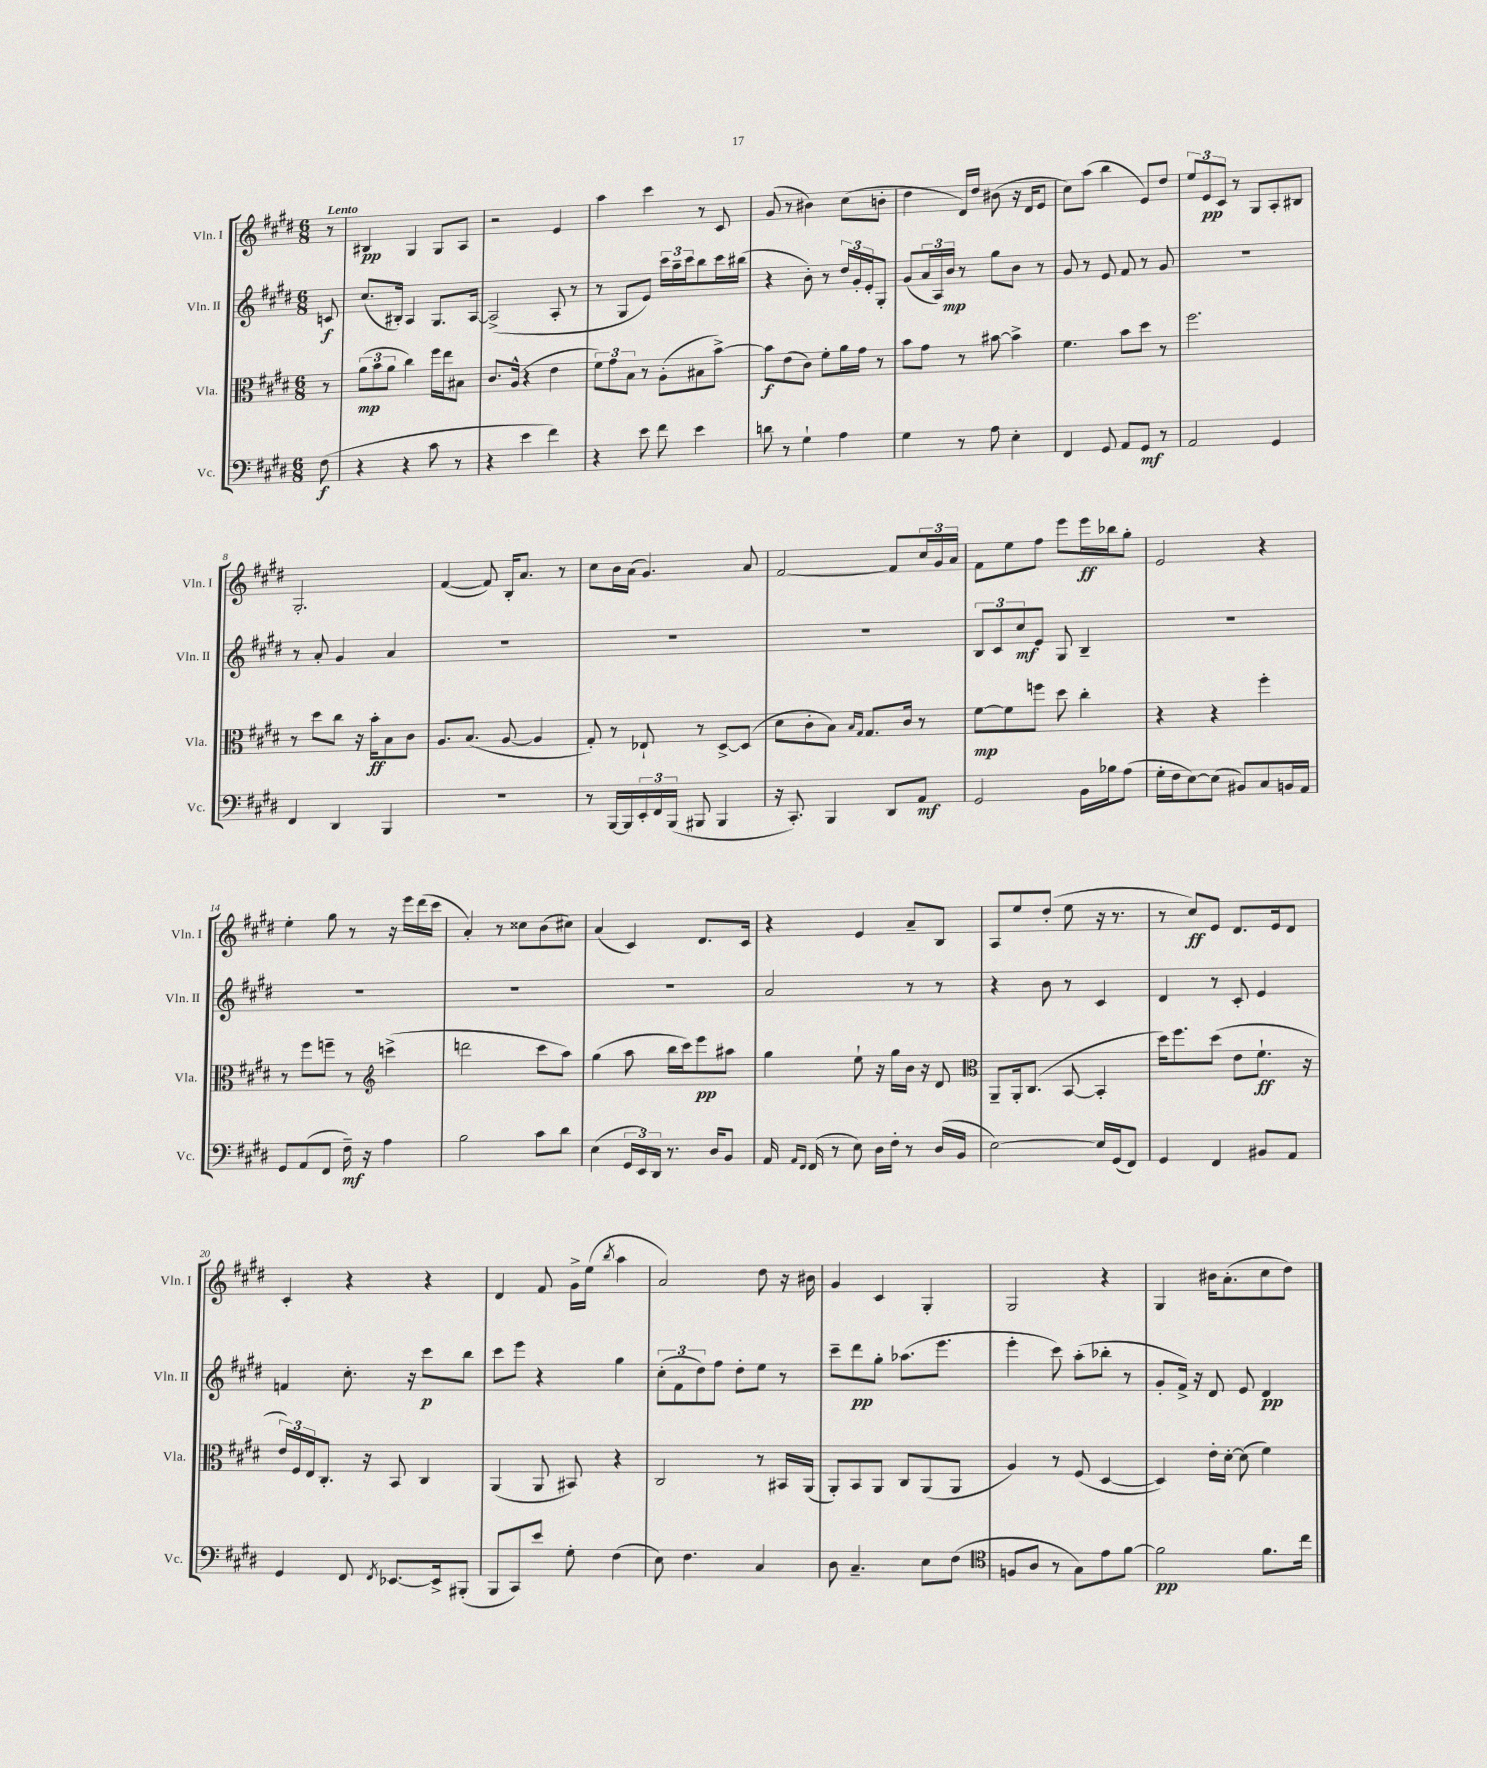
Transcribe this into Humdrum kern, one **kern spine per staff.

**kern	**kern	**kern	**kern
*staff4	*staff3	*staff2	*staff1
*clefF4	*clefC3	*clefG2	*clefG2
*k[f#c#g#d#]	*k[f#c#g#d#]	*k[f#c#g#d#]	*k[f#c#g#d#]
*M6/8	*M6/8	*M6/8	*M6/8
(8F#	8r	8c	8r
=	=	=	=
4r	(12a	(8.cc#	4B#
.	12b	.	.
.	12a	.	.
.	.	16B#')	.
4r	4cc#)	4A	4G#
8c#	16ff#	8.G#	8G#
.	16ee	.	.
8r	8B#	.	8A
.	.	[16A	.
=	=	=	=
4r	8.c#	(2A^]	2r
.	(16A^^	.	.
4e	4r	.	.
4f#)	4e	8A'	4e
.	.	8r	.
=	=	=	=
4r	12f#)	8r	4aa
.	12g#	.	.
.	.	8G#	.
.	12B	.	.
8e	8r	8e)	4ccc#
8f#	(8A'	24ccc#	.
.	.	24aa~	.
.	.	24ccc#	.
4e	8B#	8bb	8r
.	[8b^)	16ccc#	8c#
.	.	(16bb#	.
=	=	=	=
8d	8b]	4r	(8g#
8r	(8e	.	8r
4G#`	8c#)	8b')	4b#)
.	8f#'	8r	.
4A	16a	24dd#	(8cc#
.	.	24g#'	.
.	16g#	.	.
.	.	24e'	.
.	8r	8G#'	8b'
=	=	=	=
4G#	8b	(8g#	4dd#
.	8g#	24a	.
.	.	24A)	.
.	.	24b	.
8r	8r	8r	16d#)
.	.	.	16dd#
8A	[8b#	8gg#	(8b#
4E'	4b#^]	8b	16r
.	.	.	16d#
.	.	8r	8e
=	=	=	=
4FF#	4.f#	8g#	8cc#)
.	.	8r	(8aa
8GG#	.	8e	4bb
8AA	8b	8f#	.
8GG#	8dd#	8r	8e)
8r	8r	8g#	8dd#
=	=	=	=
2AA	2.ff#	2.r	12ee
.	.	.	12e
.	.	.	12c#
.	.	.	8r
.	.	.	8G#
4GG#	.	.	8A'
.	.	.	8B#
=	=	=	=
4FF#	8r	8r	2.G#'
.	8dd#	8a'	.
4DD#	8cc#	4g#	.
.	16r	.	.
.	16b'	.	.
4BBB	8B	4a	.
.	8c#	.	.
=	=	=	=
2.r	8.A	2.r	([4f#
.	(8.B	.	.
.	.	.	8f#])
.	[8A	.	16B'
.	.	.	8.a
.	4A]	.	.
.	.	.	8r
=	=	=	=
8r	8G#')	2.r	8cc#
[16BBB	8r	.	16b
16BBB]	.	.	(16a
24EE'	8E-`	.	4.g#)
24FF#	.	.	.
(24BBB	.	.	.
8BBB#	8r	.	.
4BBB#	[8D#^	.	.
.	(8D#]	.	8a
=	=	=	=
16r	8d#	2.r	[2f#
8.CC#')	.	.	.
.	8c#'	.	.
4BBB	8B)	.	.
.	16qqB	.	.
.	16qqG#	.	.
.	8.G#	.	.
8DD#	.	.	8f#]
.	16c#	.	.
8AA	8r	.	24cc#
.	.	.	24g#
.	.	.	24a
=	=	=	=
2GG#	[8f#	12B	8f#
.	.	12c#	.
.	8f#]	.	8ee
.	.	12cc#	.
.	8ff	8e	8ff#
.	8dd#	8G#	8eee
16BB	4cc#'	4B~	16eee
16B-	.	.	16bb-
(8A	.	.	8gg#'
=	=	=	=
16G#'	4r	2.r	2e
16F#	.	.	.
[8E)	.	.	.
(8E]	4r	.	.
8BB#)	.	.	.
8C#	4ff#'	.	4r
16BB	.	.	.
16AA	.	.	.
=	=	=	=
8GG#	8r	2.r	4ee'
(8AA	8ff#	.	.
8FF#	8ff~	.	8gg#
16F#~)	8r	.	8r
16r	.	.	.
*	*clefG2	*	*
4A	(4ccc^	.	16r
.	.	.	16eee
.	.	.	(16ddd#
.	.	.	16ccc#
=	=	=	=
2B	2ddd	2.r	4a')
.	.	.	8r
.	.	.	8cc##
8c#	8ccc#	.	(8b
8d#	8aa)	.	8cc#)
=	=	=	=
(4E	(4gg#	2.r	(4a
24GG#	8aa	.	4c#)
24EE)	.	.	.
24DD#	.	.	.
8.r	16bb	.	.
.	16ccc#)	.	.
.	8eee	.	8.d#
16D#	.	.	.
8BB	8aa#	.	.
.	.	.	16c#
=	=	=	=
16AA	4gg#	2a	4r
16qqAA	.	.	.
16qqFF#	.	.	.
(16FF#	.	.	.
8r	.	.	.
8E)	8ee`	.	4e
16D#	16r	.	.
16F#'	16gg#	.	.
8r	16b	8r	8a~
.	16r	.	.
(16D#	8d#	8r	8B
16BB	.	.	.
=	=	=	=
*	*clefC3	*	*
[2E)	8AA~	4r	8A
.	16AA'	.	8ee
.	(8.C#	.	.
.	.	8b	(8dd#'
.	[8BB	8r	8ee
16E]	4BB']	4c#	16r
(16GG#	.	.	8.r
8FF#)	.	.	.
=	=	=	=
4GG#	16dd#)	4d#	8r
.	8.ff#	.	.
.	.	.	8cc#)
4FF#	(8dd#	8r	8e
.	8e	8c#'	8.d#
8BB#	8.f#`	4e	.
.	.	.	16e
8AA	.	.	8d#
.	16r	.	.
=	=	=	=
4GG#	24e)	4f	4c#'
.	24F#	.	.
.	24E	.	.
.	8.C#'	.	.
8FF#	.	8.cc#'	4r
.	16r	.	.
8qFF#	.	.	.
[8.EE-	8BB	.	.
.	.	16r	.
.	4C#	8ccc#	4r
16EE-^]	.	.	.
(8BBB#'	.	8bb	.
=	=	=	=
8BBB	(4AA	8ccc#	4d#
8CC#)	.	8eee	.
8e	8AA	4r	8f#
8G#'	8BB#)	.	16g#^
.	.	.	(16ee
.	.	.	8qbb
(4F#	4r	4gg#	4aa
=	=	=	=
8E)	2C#	(12cc#'	2a)
.	.	12f#	.
4.F#	.	.	.
.	.	12dd#)	.
.	.	8ff#	.
.	.	8dd#'	.
4C#	8r	8ee	8dd#
.	16BB#	8r	16r
.	(16AA	.	16b#
=	=	=	=
8D#	8AA')	8ccc#~	4g#
4.C#~	8BB	8ddd#	.
.	8AA	8gg#'	4c#
.	8C#	(8.aa-	.
8E	(8AA	.	4G#'
.	.	8.eee	.
(8F#	8AA	.	.
=	=	=	=
*clefC4	*	*	*
8F	4A)	4eee'	2G#
8A	.	.	.
8r	8r	8ccc#)	.
8G#)	(8F#	(8aa'	.
8e	[4D#	8bb-'	4r
[8f#	.	8r	.
=	=	=	=
2f#]	4D#])	8g#'	4G#
.	.	16f#^)	.
.	.	16r	.
.	16e'	8d#	16b#
.	[16d#'	.	(8.a'
.	(8d#]	8e	.
8.f#	4f#)	4d#	8cc#
.	.	.	8dd#)
16cc#	.	.	.
==	==	==	==
*-	*-	*-	*-
